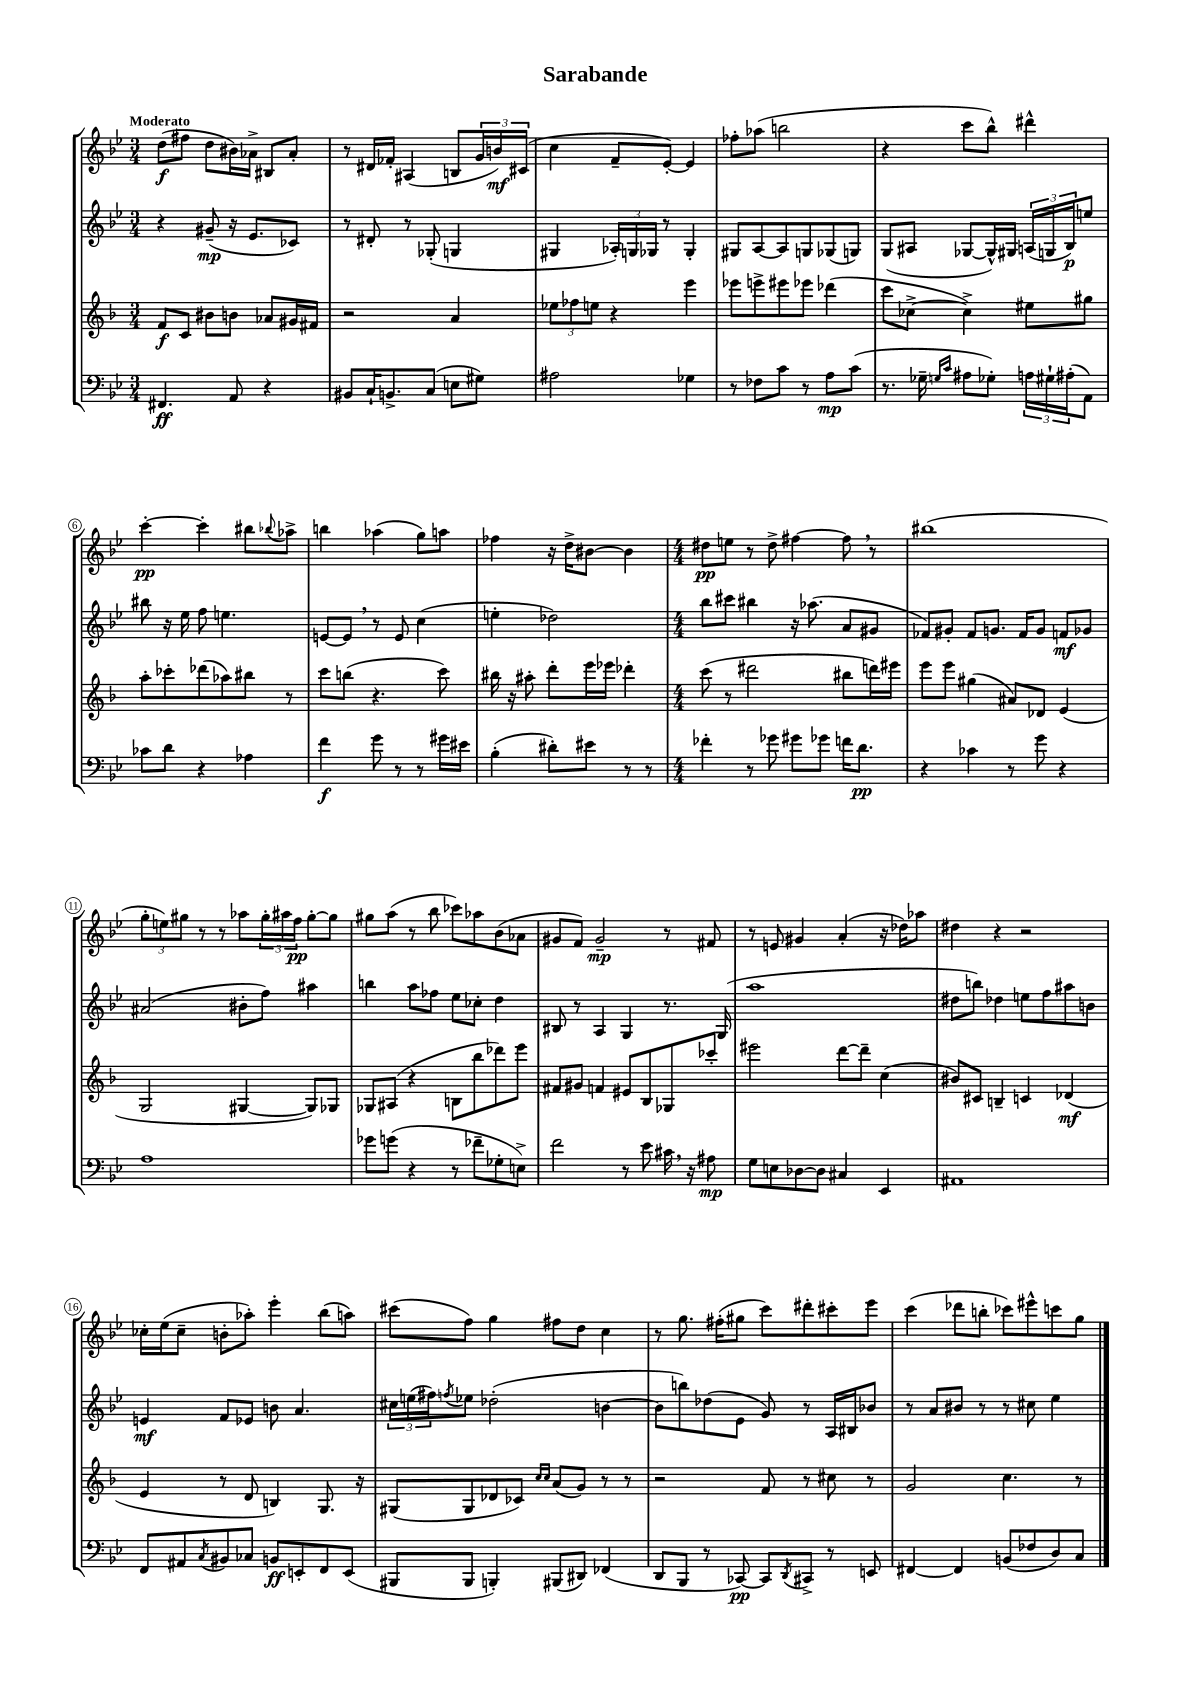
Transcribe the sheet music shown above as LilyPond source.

\header { title = "Sarabande" }
<<
\new StaffGroup <<
\new Staff = "s0" {
    \clef treble \key bes \major \numericTimeSignature \time 3/4 \tempo "Moderato"
    d''8\f( fis''8 d''8 bis'16) aes'16-> bis8 aes'8-. |
    r8 dis'16 fes'16-. ais4( b8 \tuplet 3/2 { g'16 b'16\mf) cis'16( } |
    c''4 f'8-- ees'8~-.) ees'4 |
    fes''8-. aes''8( b''2 |
    r4 c'''8 bes''8-^) dis'''4-^ |
    c'''4~-.\pp c'''4-. bis''8 \appoggiatura { bes''8 } aes''8-> |
    b''4 aes''4( g''8) a''8 |
    fes''4 r16 d''16-> bis'8~ bis'4 |
    \numericTimeSignature \time 4/4 dis''8\pp e''8 r8 dis''8-> fis''4~ fis''8 \breathe r8 |
    bis''1( |
    \tuplet 3/2 { g''8-. e''8) gis''8 } r8 r8 aes''8 \tuplet 3/2 { gis''16-. ais''16 f''16\pp } gis''8~-. gis''8 |
    gis''8 a''8( r8 bes''8 ces'''8) aes''8 bes'8( aes'8 |
    gis'8 f'8) gis'2--\mp r8 fis'8 |
    r8 e'8 gis'4 a'4-.( r16 des''16) aes''8 |
    dis''4 r4 r2 |
    ces''16-. ees''16( ces''8-- b'8-. aes''8-.) ees'''4-. bes''8( a''8) |
    cis'''8( f''8) g''4 fis''8 d''8 c''4 |
    r8 g''8. fis''16-.( gis''8 c'''8) dis'''8-. cis'''8-. ees'''8 |
    c'''4( des'''8 b''8-. ces'''8) eis'''8-^ c'''8 g''8 \bar "|." |
}
\new Staff = "s1" {
    \clef treble \key bes \major \numericTimeSignature \time 3/4
    r4 gis'8--\mp( r16 ees'8. ces'8) |
    r8 dis'8-. r8 ges8-.( g4 |
    gis4 \tuplet 3/2 { aes16-.) g16 ges16 } r8 ges4-. |
    gis8 a8~ a8 g8 ges8( g8) |
    g8( ais8 ges8~ ges16-^) gis16 \tuplet 3/2 { a16( g16 bes16\p) } e''8 |
    bis''8 r16 ees''16 f''8 e''4. |
    e'8~ e'8 \breathe r8 e'8 c''4( |
    e''4-. des''2) |
    \numericTimeSignature \time 4/4 bes''8 cis'''8 bis''4 r16 aes''8.( a'8 gis'8 |
    fes'8) gis'8-. fes'8 g'8. fes'16 g'8 f'8\mf ges'8 |
    ais'2( bis'8-. f''8) ais''4 |
    b''4 a''8 fes''8 ees''8 ces''8-. d''4 |
    bis8 r8 a4 g4 r8. g16( |
    a''1 |
    dis''8 b''8) des''4 e''8 f''8 ais''8 b'8 |
    e'4\mf f'8 ees'8 b'8 a'4. |
    \tuplet 3/2 { cis''16 e''16( fis''16) } \acciaccatura { f''8 } ees''8 des''2-.( b'4~ |
    b'8 b''8) des''8( ees'8 g'8) r8 a16 bis16 bes'8 |
    r8 a'8 bis'8 r8 r8 cis''8 ees''4 \bar "|." |
}
\new Staff = "s2" {
    \clef treble \key f \major \numericTimeSignature \time 3/4
    f'8\f c'8 bis'8 b'8 aes'8 gis'16 fis'16 |
    r2 a'4 |
    \tuplet 3/2 { ees''8 fes''8 e''8 } r4 e'''4 |
    ees'''8 e'''8-> eis'''8 ees'''8 des'''4( |
    c'''8 ces''8~-> ces''4->) eis''8 gis''8 |
    a''8-. ces'''8-. des'''8( aes''8) bis''8 r8 |
    c'''8 b''8( r4. c'''8) |
    bis''16 r16 ais''8-. d'''8-. e'''16 ees'''16 des'''4-. |
    \numericTimeSignature \time 4/4 c'''8( r8 dis'''2 bis''8 d'''16) eis'''16 |
    e'''8 e'''8 gis''4( ais'8) des'8 e'4( |
    g2 gis4~ gis8) ges8 |
    ges8 ais8( r4 b8 bes''8 des'''8) e'''8 |
    fis'8 gis'8 f'4 eis'8 bes8 ges8 ces'''8-. |
    eis'''2 d'''8~ d'''8-- c''4( |
    bis'8) cis'8 b4-- c'4 des'4\mf( |
    e'4 r8 d'8 b4) g8. r16 |
    gis8( gis8 des'8 ces'8) \grace { c''16 c''16 } a'8( g'8) r8 r8 |
    r2 f'8 r8 cis''8 r8 |
    g'2 c''4. r8 \bar "|." |
}
\new Staff = "s3" {
    \clef bass \key bes \major \numericTimeSignature \time 3/4
    fis,4.\ff a,8 r4 |
    bis,8 c16-! b,8.-> c8( e8 gis8) |
    ais2 ges4 |
    r8 fes8 c'8 r8 a8\mp c'8( |
    r8. ges16-- \grace { g16 c'16 } ais8 ges8-.) \tuplet 3/2 { a16 gis16-! ais16-.( } a,8) |
    ces'8 d'8 r4 aes4 |
    f'4\f g'8 r8 r8 gis'16 eis'16 |
    bes4-.( dis'8-.) eis'8 r8 r8 |
    \numericTimeSignature \time 4/4 fes'4-. r8 ges'8 gis'8 ges'8 f'16 d'8.\pp |
    r4 ces'4 r8 g'8 r4 |
    a1 |
    ges'8 g'8( r4 r8 fes'8-- ges8-. e8->) |
    f'2 r8 ees'8 cis'16 \breathe r16 ais8\mp |
    g8 e8 des8~ des8 cis4 ees,4 |
    ais,1 |
    f,8 ais,8 \acciaccatura { c8 } bis,8 ces8 b,8\ff e,8-. f,8 e,8( |
    bis,,8 bis,,8 b,,4-.) bis,,8( dis,8) fes,4( |
    d,8 bes,,8 r8 ces,8~\pp) ces,8 \acciaccatura { d,8 } cis,8-> r8 e,8 |
    fis,4~ fis,4 b,8( fes8 d8) c8 \bar "|." |
}
>>
>>
\layout { \context { \Score \override BarNumber.stencil = #(make-stencil-circler 0.1 0.3 ly:text-interface::print) } }
